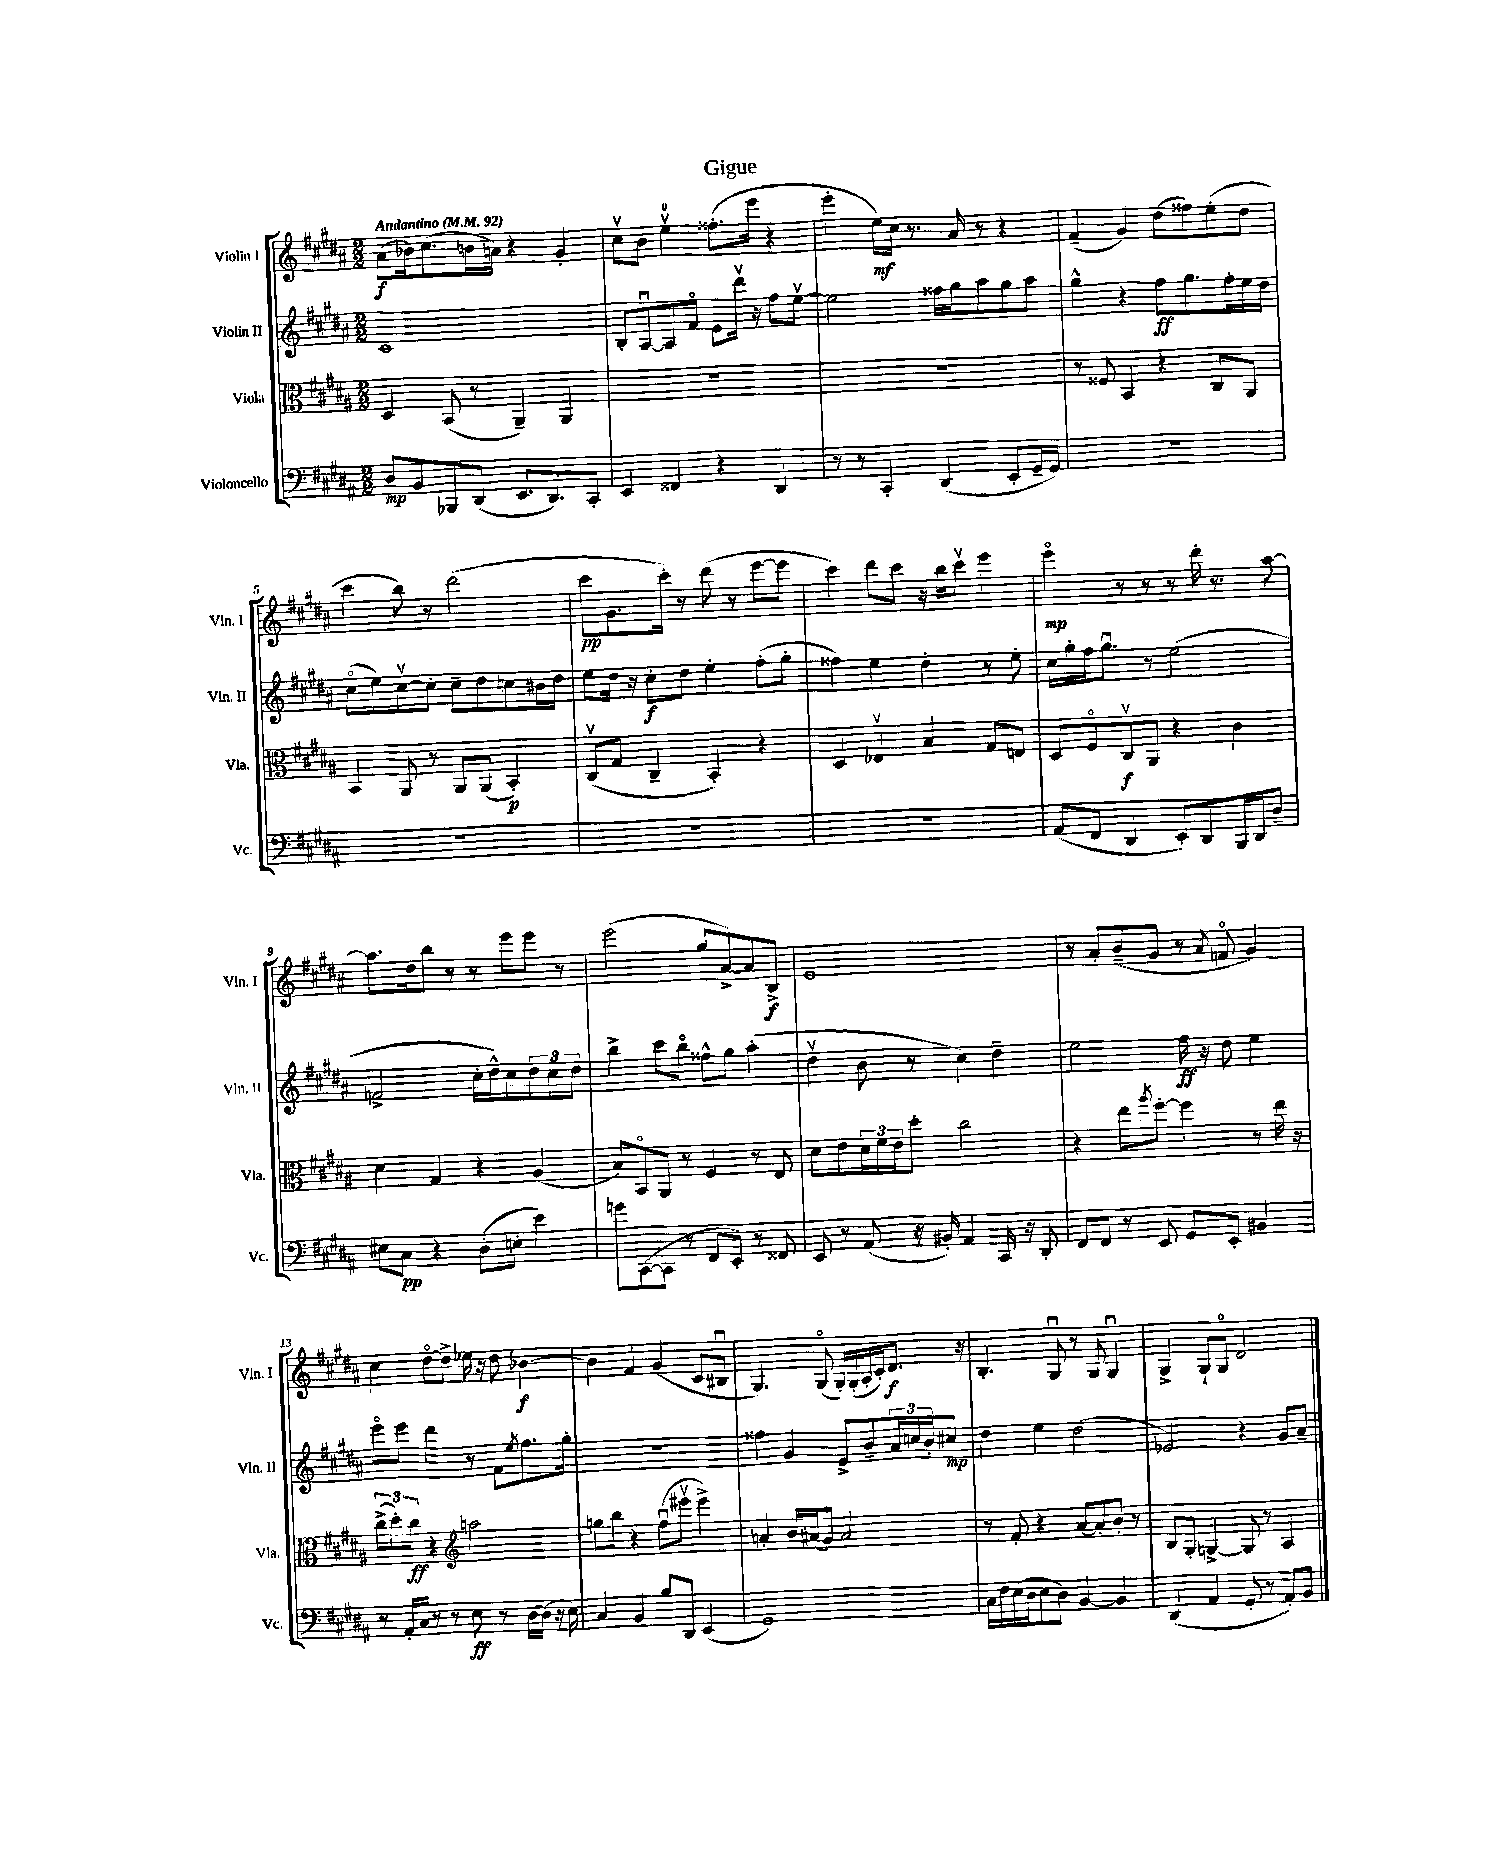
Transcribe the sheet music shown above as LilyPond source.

\header { title = "Gigue" }
<<
\new StaffGroup <<
\new Staff = "s0" \with { instrumentName = "Violin I" shortInstrumentName = "Vln. I" } {
    \clef treble \key b \major \numericTimeSignature \time 2/2 \tempo "Andantino" 4 = 92
    ais'8\f( bes'16) cis''8.( b'16 a'16) r4 gis'4-. |
    cis''8\upbow b'8 e''4-0\upbow fisis''8.-.( e'''16 r4 |
    e'''4-. e''16\mf) cis''16 r8. ais'16 r8 r4 |
    fis'4--( gis'4) dis''8( fisis''8) e''8-.( dis''8 |
    cis'''4 b''8) r8 dis'''2( |
    cis'''8\pp gis'8. cis'''16-.) r8 dis'''8( r8 e'''8~ e'''8 |
    cis'''4) dis'''8 cis'''8 r16 b''16 cis'''8\upbow e'''4 |
    e'''4\flageolet\mp r8 r8 r8 dis'''16-. r8. ais''8~ |
    ais''8. dis''16 b''8 r8 r8 e'''8 e'''8 r8 |
    e'''2( gis''8 ais'8~->) ais'8 b8->\f |
    e'1 |
    r8 ais'8-. b'8--( gis'8 r8 \acciaccatura { ais'8 } f'8\flageolet gis'4) |
    cis''4 dis''8~\flageolet dis''8-> ees''16 r16 dis''8 bes'4~\f |
    bes'4 fis'4 gis'4( cis'8 bis8\downbow |
    gis4.) gis8\flageolet( gis16-.) gis16-.( ais16-. cis'16-.) dis'8.\f r16 |
    b4.-. gis8\downbow r8 gis8 gis4\downbow |
    gis4-> gis8-! gis8\flageolet dis'2 \bar "|." |
}
\new Staff = "s1" \with { instrumentName = "Violin II" shortInstrumentName = "Vln. II" } {
    \clef treble \key b \major \numericTimeSignature \time 2/2
    cis'1 |
    b8-. ais8~\downbow ais8 fis'8\flageolet e'8 dis'''16\upbow r16 fis''8 e''8~\upbow |
    e''2 fisis''16 gis''16 ais''8 gis''8 ais''8 |
    gis''4-^ r4 fis''8\ff gis''8. fis''16-. e''16 dis''16 |
    cis''8\flageolet( e''8) cis''8~\upbow cis''8-. cis''8-- dis''8 c''8 bis'16 dis''16 |
    e''8 dis''16 r16 cis''8-.\f dis''8 e''4-. fis''8-.( gis''8-. |
    fisis''4) e''4 dis''4-. r8 e''8-. |
    cis''16 gis''16-. fis''16 gis''8.\downbow r8 e''2( |
    f'2-> cis''16-. dis''16-^) cis''8 \tuplet 3/2 { dis''8 cis''8 dis''8 } |
    b''4-> cis'''8 b''8\flageolet fisis''8-^ gis''8 ais''4-.( |
    dis''4\upbow b'8 r8 cis''4) dis''4-- |
    e''2 fis''16\ff r16 dis''8 e''4 |
    e'''8\flageolet e'''8 dis'''4 r8 fis'8 \acciaccatura { e''8 } fis''8. gis''16-. |
    R1 |
    fisis''4 gis'4 e'8-> b'8-- \tuplet 3/2 { ais'16 c''16 b'16-. } cis''8\mp |
    dis''4 e''4 dis''2( |
    ees'2) r4 gis'8 ais'8-- \bar "|." |
}
\new Staff = "s2" \with { instrumentName = "Viola" shortInstrumentName = "Vla." } {
    \clef alto \key b \major \numericTimeSignature \time 2/2
    dis4 b,8( r8 ais,4--) ais,4 |
    R1 |
    R1 |
    r8 fisis8 b,4 r4 cis8 ais,8 |
    b,4 ais,8 r8 ais,8 ais,8( b,4-.\p) |
    cis8\upbow( gis8 cis4-- b,4-.) r4 |
    dis4 ees4\upbow b4 gis8 e8 |
    dis8 fis8\flageolet cis8\upbow\f ais,8 r4 cis'4 |
    dis'4 gis4 r4 ais4( |
    b8) b,8\flageolet ais,8 r8 fis4 r8 e8 |
    dis'8 e'8 \tuplet 3/2 { dis'16 fis'16 e'16 } dis''8-. cis''2 |
    r4 e''8 \acciaccatura { ais''8 } fis''8~-. fis''4 r8 e''16 r16 |
    \tuplet 3/2 { cis''8->( dis''8-.) cis''8\ff } r4 \clef treble a''2 |
    g''8 b''8 r4 fis''8\downbow( eis'''8\upbow eis'''4->) |
    a'4-. b'16 ais'16( gis'8\flageolet) ais'2 |
    r8 fis'8-. r4 ais'8~ ais'8-. b'8-. r8 |
    b8 gis8-. g4~-> g8 r8 ais4 \bar "|." |
}
\new Staff = "s3" \with { instrumentName = "Violoncello" shortInstrumentName = "Vc." } {
    \clef bass \key b \major \numericTimeSignature \time 2/2
    dis8\mp b,8 bes,,8 dis,8( e,8. dis,8.) cis,8-. |
    e,4 fisis,4 r4 dis,4 |
    r8 r8 cis,4-. dis,4( e,8-. gis,16-- gis,16) |
    R1 |
    R1 |
    R1 |
    R1 |
    ais,8( fis,8 dis,4 e,8-.) dis,8 b,,16 dis,16 dis8-- |
    eis8 cis8\pp r4 dis8-.( e8-. e'4) |
    g'8 cis,8~( cis,8 r8 fis,8 e,8-.) r8 fisis,8 |
    e,8 r8 ais,8( r16 bis,16-.) ais,4 cis,16 r16 dis,8-. |
    fis,8 fis,8 r8 e,8 gis,8 e,8-. bis,4 |
    r8 ais,16-. cis16 r8 r8 e8\ff r8 dis16~ dis16( r16 e16) |
    cis4 b,4 b8 dis,8 e,4( |
    gis,1) |
    cis16 fis16 e16( dis16 e8 dis8) b,4~ b,4 |
    dis,4( ais,4 gis,8-. r8 ais,8-.) b,8 \bar "|." |
}
>>
>>
